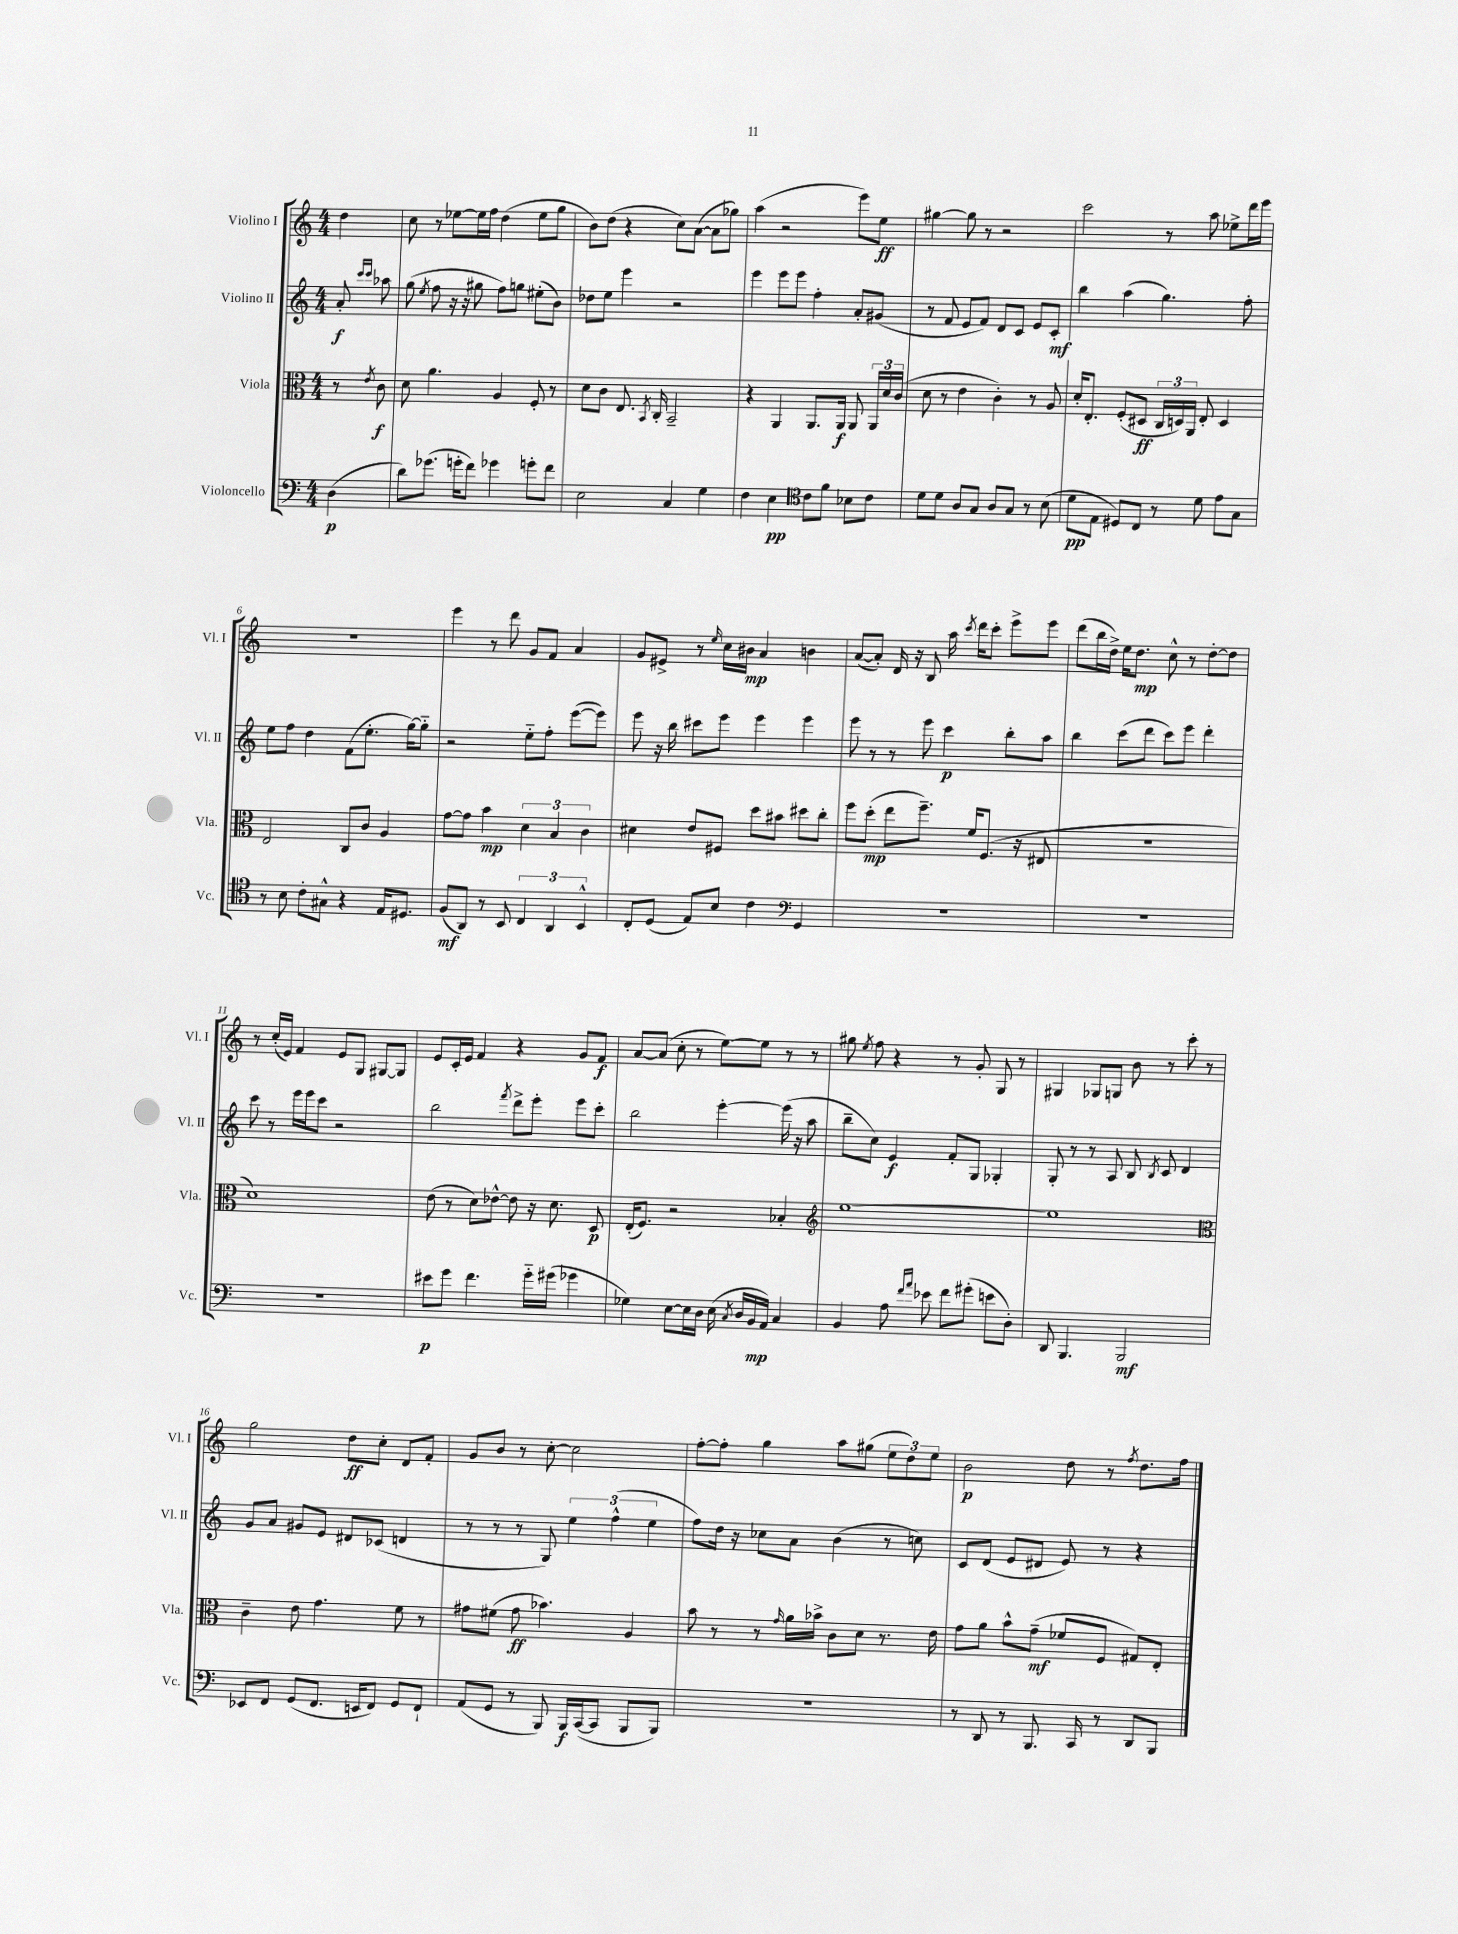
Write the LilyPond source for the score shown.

<<
\new StaffGroup <<
\new Staff = "s0" \with { instrumentName = "Violino I" shortInstrumentName = "Vl. I" } {
    \clef treble \key c \major \numericTimeSignature \time 4/4 \partial 4
    \autoBeamOff d''4 |
    c''8 r8 ees''8[~ ees''16 f''16] d''4( ees''8[ g''8] |
    b'8[) d''8]( r4 c''8[) a'8]~( a'8[ ges''8]) |
    a''4( r2 e'''8[) e''8]\ff |
    gis''4~ gis''8 r8 r2 |
    c'''2 r8 a''8 ees''8[-> d'''16 e'''16] |
    R1 |
    e'''4 r8 d'''8 g'8[ f'8] a'4 |
    g'8[ eis'8]-> r8 \grace { e''16 } c''16[ bis'16]\mp a'4 b'4 |
    a'8[~( a'8]-.) d'16 r16 b8 a''16 \acciaccatura { c'''8 } d'''16[ c'''8]-. e'''8[-> e'''8] |
    d'''8[( b''16 d''16]->) e''16[ d''8.]\mp c''8-^ r8 d''8[~-. d''8] |
    r8 c''16[-.( e'16]) f'4 e'8[ g8] gis8[~ gis8] |
    e'8[ c'16-. e'16] f'4 r4 g'8[ f'8]\f |
    a'8[~ a'8]( c''8-. r8 e''8[~) e''8] r8 r8 |
    gis''8 \acciaccatura { e''8 } f''8 r4 r8 g'8-. g8 r8 |
    gis4 ges8[ g8] b'8 r8 c'''8-. r8 |
    g''2 d''8[\ff c''8]-. d'8[ f'8]-. |
    g'8[ b'8] r8 c''8~-. c''2 |
    f''8[~-. f''8]-. g''4 a''8[ gis''8]( \tuplet 3/2 { e''8[ d''8) e''8] } |
    b'2\p d''8 r8 \acciaccatura { f''8 } d''8.[ f''16] \bar "|." |
}
\new Staff = "s1" \with { instrumentName = "Violino II" shortInstrumentName = "Vl. II" } {
    \clef treble \key c \major \numericTimeSignature \time 4/4 \partial 4
    \autoBeamOff a'8-.\f \grace { c'''16[ c'''16] } aes''8 |
    g''8( \acciaccatura { e''8 } f''8 r16 r16 gis''8 f''8[) g''8] eis''8[-.( b'8]) |
    des''8[ e''8] e'''4 r2 |
    e'''4 e'''8[ e'''8] f''4-. a'8[-. gis'8]( |
    r8 f'8 e'8[ f'8]) d'8[ c'8] e'8[ c'8]-.\mf |
    b''4 a''4( g''4.) f''8-. |
    e''8[ f''8] d''4 f'8[( e''8.]-. g''16[~) g''8]-_ |
    r2 e''8[-_ f''8]-. e'''8[~( e'''8]) |
    e'''8 r16 b''16 cis'''8[ e'''8] e'''4 e'''4 |
    e'''8 r8 r8 e'''8 c'''4\p b''8[-. a''8] |
    b''4 c'''8[( d'''8] c'''8[) e'''8] d'''4-. |
    c'''8 r8 e'''16[ e'''16 c'''8] r2 |
    b''2 \acciaccatura { f'''8 } d'''8[-> e'''8]-. e'''8[ c'''8]-. |
    b''2 e'''4~-. e'''16( r16 a''8 |
    b''8[-- c''8]) e'4\f f'8[-. g8] ges4-. |
    g8-. r8 r8 a8 b8 \acciaccatura { b8 } c'8 d'4 |
    g'8[ a'8] gis'8[ e'8] dis'8[ ces'8]( d'4 |
    r8 r8 r8 g8) \tuplet 3/2 { e''4 f''4-^( e''4 } |
    f''8[) d''16] r16 ces''8[ a'8] b'4( r8 c''8) |
    c'8[ d'8]( e'8[ dis'8] e'8) r8 r4 \bar "|." |
}
\new Staff = "s2" \with { instrumentName = "Viola" shortInstrumentName = "Vla." } {
    \clef alto \key c \major \numericTimeSignature \time 4/4 \partial 4
    \autoBeamOff r8 \acciaccatura { e'8 } c'8\f |
    d'8 a'4. a4 f8-. r8 |
    d'8[ c'8] e8. \acciaccatura { b,8 } c16-. b,2-- |
    r4 a,4 a,8.[ a,16]\f a,8 \tuplet 3/2 { a,16[ d'16 c'16]( } |
    d'8 r8 e'4 c'4-.) r8 a8 |
    d'16[-. e8.]-. f8[-.( dis8]\ff \tuplet 3/2 { c16[ d16) a,16] } e8-. d4 |
    e2 c8[ c'8] a4 |
    g'8[~ g'8] b'4\mp \tuplet 3/2 { d'4 b4 c'4 } |
    dis'4 e'8[ fis8] d''8[ bis'8] dis''8[ c''8]-. |
    f''8[ d''8]-.\mp( e''8[ f''8.]--) f'16[ f8.]( r16 eis8 |
    R1 |
    d'1) |
    e'8( r8 d'8[) ees'8]~-^ ees'8 r16 d'8. d8\p |
    e16[-.( f8.]) r2 bes4-. |
    \clef treble e''1~ |
    e''1 |
    \clef alto c'4-- e'8 g'4. f'8 r8 |
    gis'8[ fis'8]( gis'8\ff bes'4.) a4 |
    b'8 r8 r8 \grace { g'16 } a'16[ bes'16]-> c'8[ d'8] r8. e'16 |
    g'8[ a'8] b'8[-^ g'8]--\mf( fes'8[ f8] gis8[) e8]-. \bar "|." |
}
\new Staff = "s3" \with { instrumentName = "Violoncello" shortInstrumentName = "Vc." } {
    \clef bass \key c \major \numericTimeSignature \time 4/4 \partial 4
    \autoBeamOff d4\p( |
    d'8[) ges'8.]( g'16[-. f'8]) ges'4 g'8[-. f'8] |
    e2 c4 g4 |
    f4 e4\pp \clef tenor c'8[ f'8] bes8[ c'8] |
    d'8[ d'8] a8[ g8] a8[ g8] r8 b8( |
    d'8[\pp e8] dis8[) c8] r8 d'8 e'8[ g8] |
    r8 b8 c'8[-. gis8]-^ r4 e16[ dis8.] |
    f8[\mf( a,8]) r8 b,8 \tuplet 3/2 { c4 a,4 b,4-^ } |
    c8[-. d8]( e8[) b8] c'4 \clef bass g,4 |
    R1 |
    R1 |
    R1 |
    eis'8[\p g'8] f'4. g'16[-_ gis'16]( ges'4 |
    ges4) e8[~ e16 d16] e16( \acciaccatura { c8 } d16[ b,16\mp a,16]) c4 |
    b,4 a8 \grace { f'16[ a'16] } ees'8 f'8[ gis'8]-.( e'8[ d8]-.) |
    d,8 b,,4. b,,2\mf |
    ees,8[ f,8] g,8[( f,8.] e,16[ f,8]) g,8[ f,8]-! |
    a,8[( g,8] r8 b,,8) b,,16[\f c,16~( c,8] b,,8[ b,,8]) |
    R1 |
    r8 d,8 r8 b,,8. c,16 r8 d,8[ b,,8] \bar "|." |
}
>>
>>
